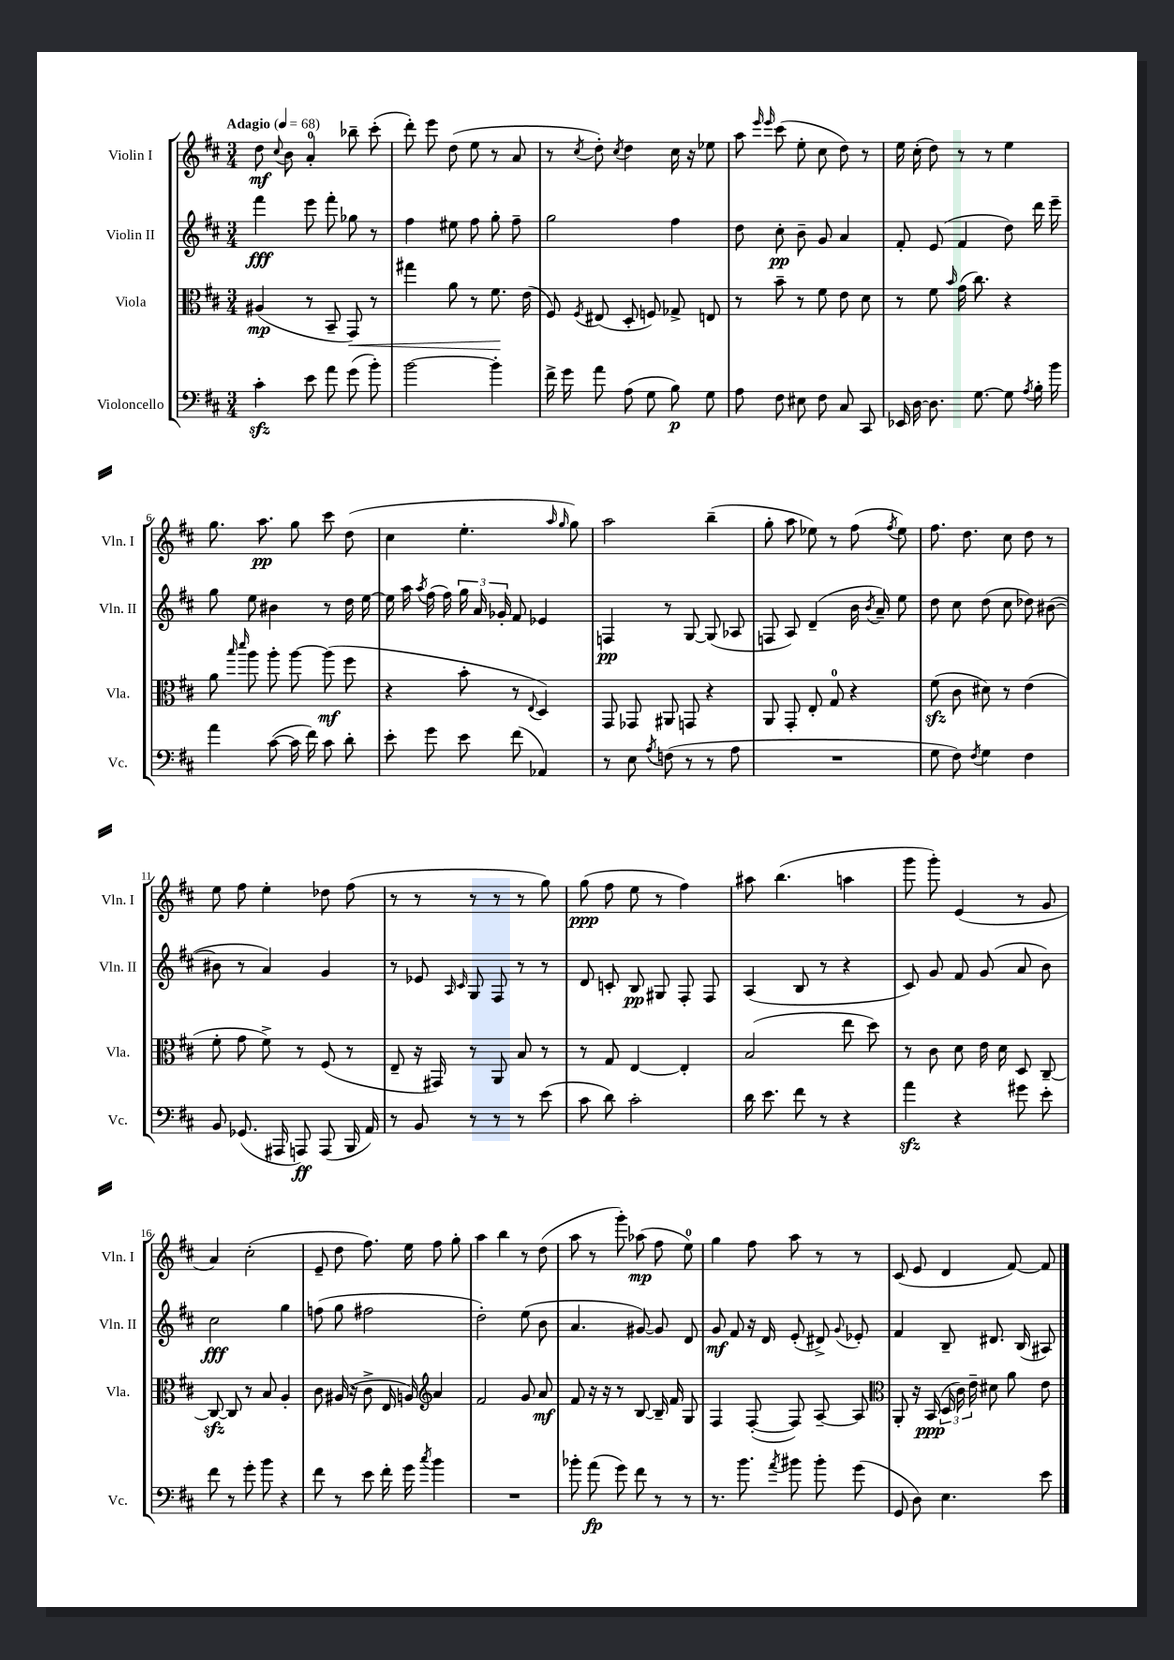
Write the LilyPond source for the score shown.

<<
\new StaffGroup <<
\new Staff = "s0" \with { instrumentName = "Violin I" shortInstrumentName = "Vln. I" } {
    \clef treble \key d \major \numericTimeSignature \time 3/4 \tempo "Adagio" 4 = 68
    \autoBeamOff d''8\mf \appoggiatura { cis''8 } b'8 a'4-0-. bes''8-- cis'''8-.( |
    d'''8-.) e'''8 d''8( e''8 r8 a'8 |
    r8 \acciaccatura { cis''8 } d''8-.) \acciaccatura { cis''8 } d''4 cis''16 r16 ees''8 |
    a''8 \grace { e'''16 e'''16 } cis'''8( e''8-. cis''8 d''8) r8 |
    e''16 cis''16-.( d''8) r8 r8 e''4 |
    g''8. a''8.\pp g''8 cis'''8 d''8( |
    cis''4 e''4.-. \grace { a''16 g''16 } g''8) |
    a''2 b''4--( |
    g''8-. a''8 ees''8) r8 fis''8( \acciaccatura { fis''8 } ees''8) |
    fis''8. d''8. cis''8 d''8 r8 |
    e''8 fis''8 e''4-. des''8 fis''8( |
    r8 r8 r8 r8 r8 g''8) |
    g''8\ppp( fis''8 e''8 r8 fis''4) |
    ais''8 b''4.( a''4 |
    g'''8 g'''8-.) e'4( r8 g'8 |
    a'4) cis''2-.( |
    e'8-- d''8 fis''8.) e''16 fis''8 g''8-. |
    a''4 b''4 r8 d''8( |
    a''8 r8 g'''8-.) aes''8\mp( fis''8 e''8-0) |
    g''4 fis''8 a''8 r8 r8 |
    cis'8( e'8 d'4 fis'8~) fis'8 \bar "|." |
}
\new Staff = "s1" \with { instrumentName = "Violin II" shortInstrumentName = "Vln. II" } {
    \clef treble \key d \major \numericTimeSignature \time 3/4
    \autoBeamOff fis'''4\fff e'''8 fis'''8-. ges''8 r8 |
    fis''4 eis''8 fis''8 g''8-. fis''8-- |
    g''2 fis''4 |
    d''8 cis''8-.\pp b'8-- g'8 a'4 |
    fis'8-. e'8( fis'4 d''8) d'''16 e'''16-- |
    g''8 e''8 bis'4 r8 d''16 e''16~ |
    e''16 a''16 \acciaccatura { a''8 } fis''16( fis''16) \tuplet 3/2 { g''16 a'16 ges'16-. } fis'8 ees'4 |
    f4\pp r8 g8~ g8( aes8 |
    f8 a8) d'4--( b'16 \acciaccatura { b'8 } a'16--) e''8 |
    d''8 cis''8 d''8( cis''8 des''8) bis'8~( |
    bis'8 r8 a'4) g'4 |
    r8 ees'8 \grace { a16 cis'16 } g8 fis8 r8 r8 |
    d'8 c'8-. b8\pp gis8 fis8-. fis8 |
    a4( b8 r8 r4 |
    cis'8) g'8 fis'8 g'8( a'8 b'8) |
    cis''2\fff g''4 |
    f''8( g''8 fis''2 |
    d''2-.) e''8( b'8 |
    a'4. gis'8~) gis'8 d'8 |
    g'8\mf fis'8 r16 d'16 e'8-.( dis'8->) \appoggiatura { g'8 } ees'8-. |
    fis'4 b8-- dis'8. b16( ais8) \bar "|." |
}
\new Staff = "s2" \with { instrumentName = "Viola" shortInstrumentName = "Vla." } {
    \clef alto \key d \major \numericTimeSignature \time 3/4
    \autoBeamOff ais4\mp( r8 b,8-- g,8\<) r8 |
    gis''4 a'8 r8 fis'8.\! e'16( |
    fis8) \acciaccatura { fis8 } eis8( d8-. f8) ges8-> e8 |
    r8 b'8-- r8 fis'8 e'8 d'8 |
    r8 fis'8 \grace { b'16 } g'16( cis''8.) r4 |
    a'8 \grace { b''16 d'''16 } a''8 a''8-. a''8~ a''8\mf( fis''8 |
    r4 b'8-. r8 \appoggiatura { e8 } d4) |
    g,8 ges,8 ais,8 g,8 r4 |
    a,8 g,8-. e8-. g8-0 r4 |
    fis'8\sfz( cis'8 dis'8) r8 e'4( |
    fis'8-. g'8 fis'8->) r8 fis8( r8 |
    e8-- r16 gis,16) r8 a,8 b8 r8 |
    r8 g8 e4~ e4-. |
    b2( e''8 d''8) |
    r8 cis'8 d'8 e'16 d'16 d8 cis8~-- |
    cis8~\sfz cis8 r8 b8 a4-. |
    cis'8 ais16( r16 cis'8-> e16 a16) \clef treble a'4 |
    fis'2 g'8 a'8\mf |
    fis'8 r16 r16 r8 b8~ b16-- fis'16 g8 |
    fis4 fis8~-.( fis8) a8~-- a8 |
    \clef alto a,8-. r16 b,16\ppp( \tuplet 3/2 { d16 cis'16) e'16-- } dis'8 a'8 e'8 \bar "|." |
}
\new Staff = "s3" \with { instrumentName = "Violoncello" shortInstrumentName = "Vc." } {
    \clef bass \key d \major \numericTimeSignature \time 3/4
    \autoBeamOff cis'4-.\sfz e'8 a'8 g'8( b'8-.) |
    b'2~ b'4-. |
    fis'16-> g'16 a'8 a8( g8 b8\p) g8 |
    a8 fis8 eis8 fis8 cis8 cis,8 |
    ees,16 d16~ d8. g8.~ g8 \acciaccatura { a8 } b16-. b'16 |
    a'4 cis'8~( cis'16 fis'16) cis'8 d'8-. |
    e'8-. g'8 e'8 fis'8( aes,4) |
    r8 e8 \acciaccatura { a8 } f8( r8 r8 a8 |
    R2. |
    g8 fis8) \acciaccatura { fis8 } g4 fis4 |
    b,8 ges,8.( ais,,16 a,,8\ff) a,,8( b,,16 a,16) |
    r8 b,8 r8 r8 r8 e'8( |
    cis'8 d'8) cis'2-. |
    d'16 e'8. fis'8 r8 r4 |
    a'4\sfz r4 gis'8 e'8-. |
    fis'8 r8 g'8-. b'8 r4 |
    fis'8 r8 e'8 fis'16-. g'16 \acciaccatura { cis''8 } b'4 |
    R2. |
    bes'8-. a'8\fp( g'8) fis'8 r8 r8 |
    r8. b'8. \acciaccatura { a'8 } bis'8 bis'8-. g'8( |
    g,8 d8) e4. e'8 \bar "|." |
}
>>
>>
